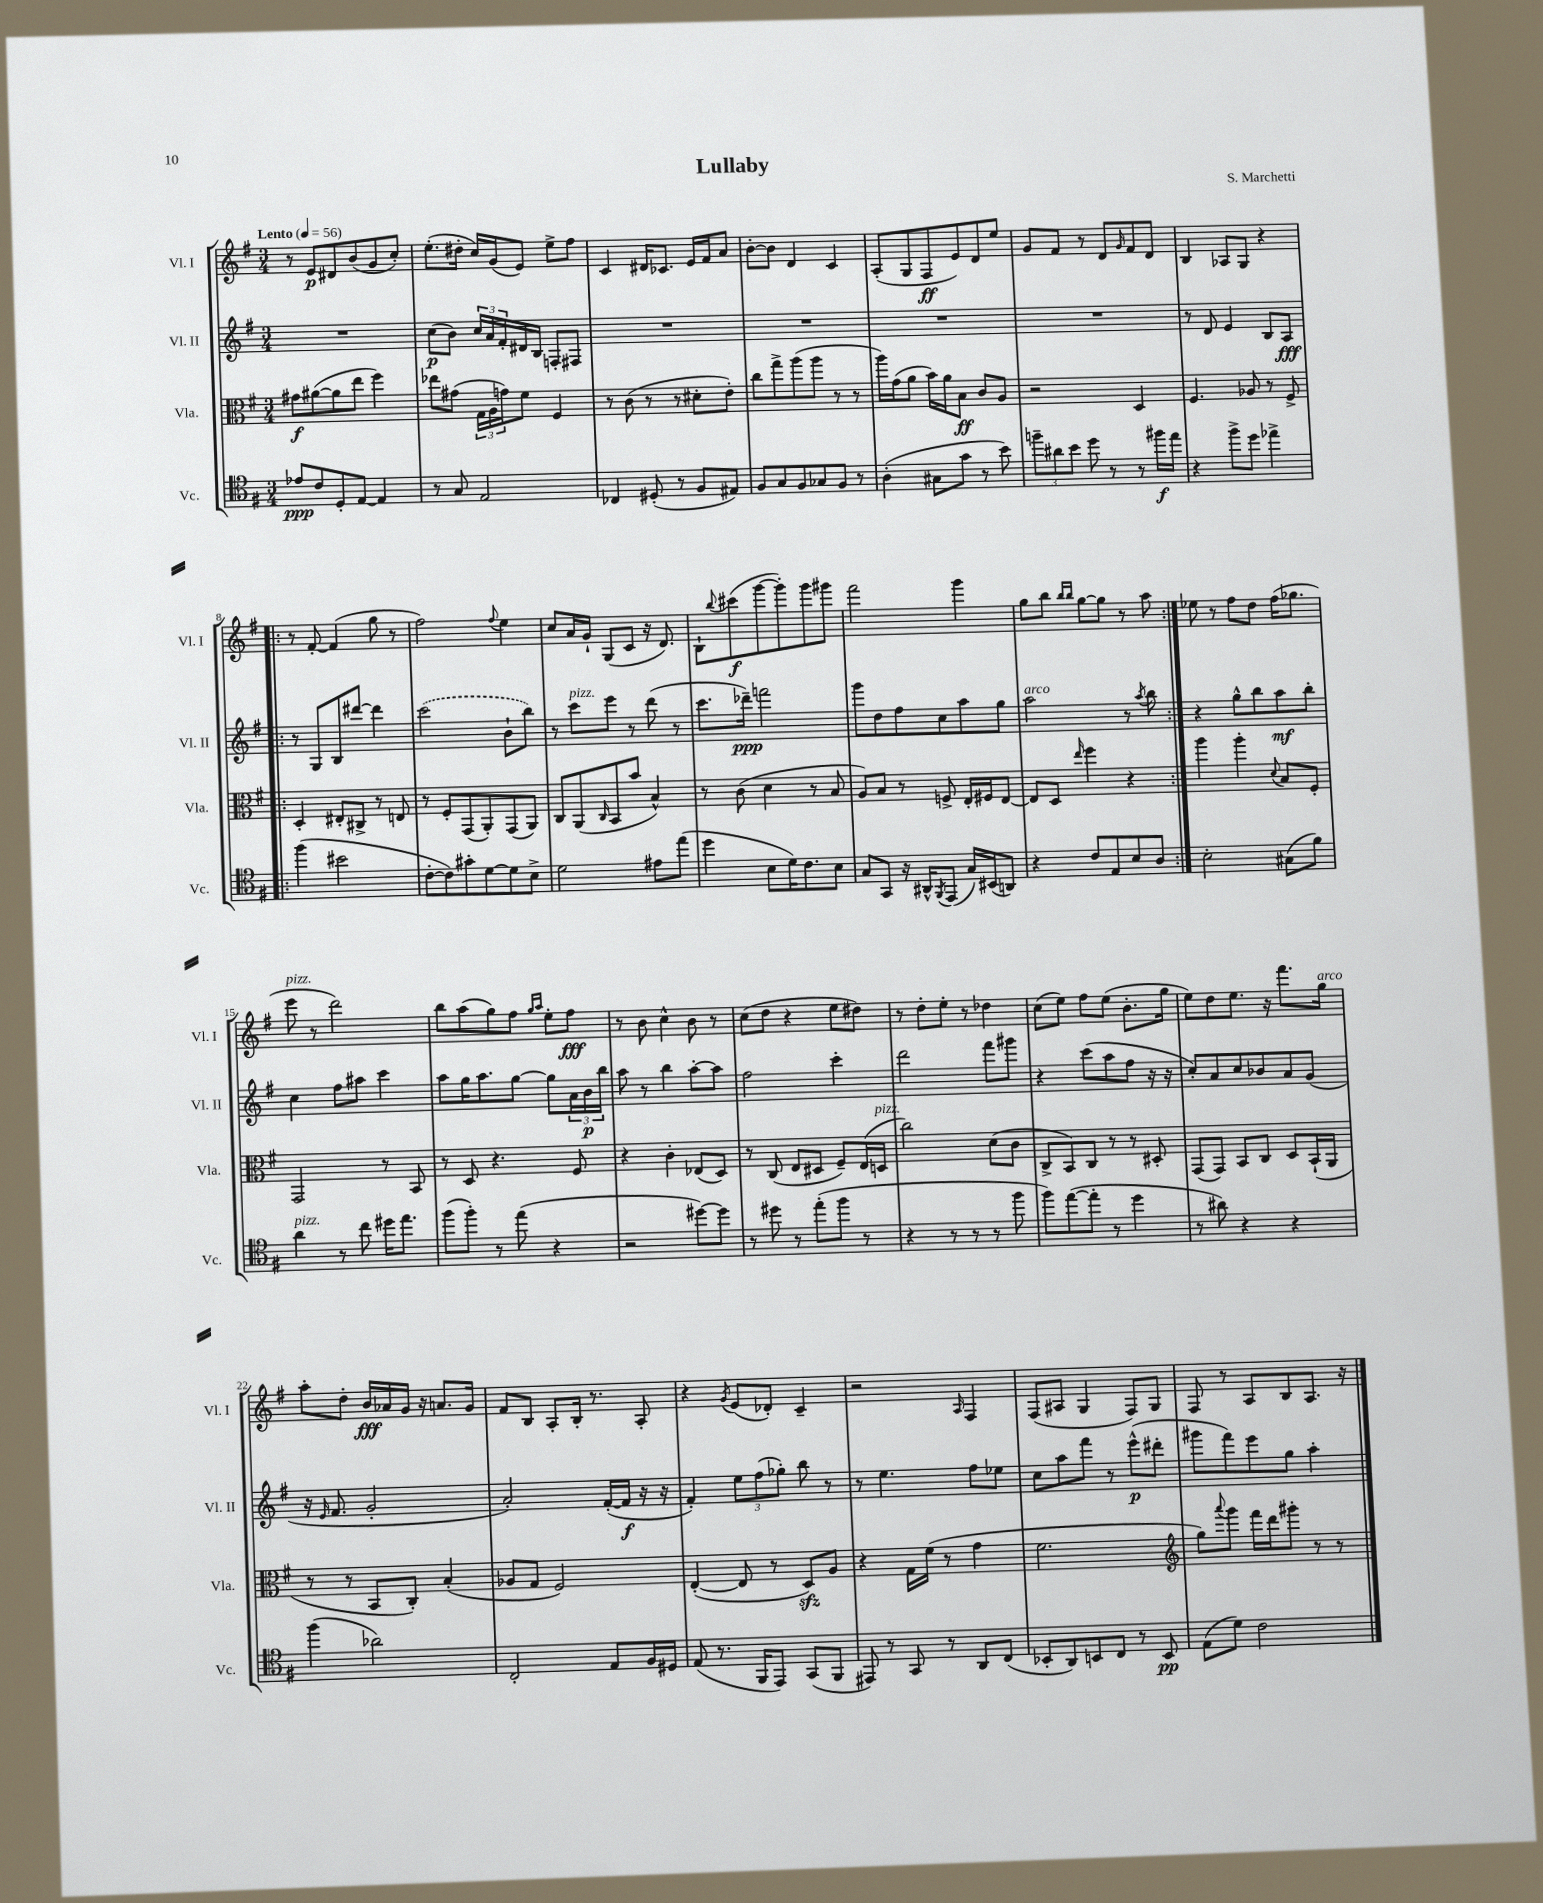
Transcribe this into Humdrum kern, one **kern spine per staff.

**kern	**kern	**kern	**kern
*staff4	*staff3	*staff2	*staff1
*clefC4	*clefC3	*clefG2	*clefG2
*k[f#]	*k[f#]	*k[f#]	*k[f#]
*M3/4	*M3/4	*M3/4	*M3/4
*MM56	*MM56	*MM56	*MM56
8e-	8g#	2.r	8r
8c	([8a#	.	8e
8D'	8a#]	.	8d#
[8E	8ee	.	(8b
4E]	4ff#)	.	8g
.	.	.	8cc')
=	=	=	=
8r	8ee-	(8cc	(8.ee'
8G	(8g#	8b)	.
.	.	.	16dd#'
2E	24G	24cc	16cc)
.	24A	24a	.
.	.	.	(16g
.	24g)	24f#'	.
.	8f#	16d#	8e)
.	.	16B	.
.	4F#	8F'	8ee^
.	.	8F#	8ff#
=	=	=	=
4C-	8r	2.r	4c
.	(8c	.	.
(8D#'	8r	.	16d#
.	.	.	8.c-
8r	8r	.	.
8F#	8d#'	.	16e
.	.	.	16f#
8E#)	8e')	.	8a
=	=	=	=
8F#	8cc	2.r	[8b'
8G	8gg^	.	8b]
8F#	(8aa	.	4d
8G-	8aa	.	.
8F#	8r	.	4c
8r	8r	.	.
=	=	=	=
(4A'	16aa)	2.r	(8A'
.	(16g	.	.
.	8a	.	8G
8G#	16b)	.	8F#
.	16a	.	.
8g	8B	.	8e)
8r	8c	.	8d
8b)	8A	.	8ee
=	=	=	=
12ff~	2r	2.r	8g
12a#	.	.	.
.	.	.	8f#
12b	.	.	.
8dd	.	.	8r
8r	.	.	8d
.	.	.	16qqg
8r	4D	.	8f#
16ff#	.	.	8d
16ee	.	.	.
=	=	=	=
4r	4.F#	8r	4B
.	.	8d	.
8ff#^	.	4e	8A-
8dd	8A-	.	8G
4ee-^	8r	8B	4r
.	8F#^	8A	.
=!|:	=!|:	=!|:	=!|:
(4ff#	4D'	8r	8r
.	.	8G	[8f#'
2b#	8E#'	8B	(4f#]
.	8C#^	[8ddd#	.
.	8r	4ddd#]	8gg
.	8E	.	8r
=	=	=	=
[8c'	8r	(2ccc	2ff#)
8c])	8F#'	.	.
8g#'	(8GG	.	.
[8d	8AA')	.	.
.	.	.	8qqff#
8d]	(8GG	8b`	4ee
8B^	8AA)	8bb)	.
=	=	=	=
2d	8C	8r	8cc
.	(8AA	8ccc	16a
.	.	.	16g`
.	16qqC	.	.
.	8BB	8eee	(8G
.	8b	8r	8c
8e#	4B^^)	(8ddd	16r
.	.	.	8.d)
(8ee	.	8r	.
=	=	=	=
4dd	8r	8.ccc	8B`
.	.	.	8qqbb
.	(8c	.	(8ccc#
.	.	16ddd-~)	.
8B	4d	2fff	[8ggg
16d)	.	.	8ggg'])
8.c	.	.	.
.	8r	.	8ggg
8B	8B	.	8ggg#
=	=	=	=
8G	8A)	8ggg	2fff#
8GG	8B	8dd	.
16r	8r	8ff#	.
16AA#^^	.	.	.
8qFF#	.	.	.
(8EE	8F^	8cc	.
16G)	16E'	8aa	4ggg
(16BB#	16F#	.	.
8AA)	[8E	8gg	.
=	=	=	=
4r	8E]	2aa	8gg
.	8D	.	8bb
.	.	.	16qqbb
.	16qqee	.	16qqbb
8c	4ff#	.	[8gg
8E	.	.	8gg]
8B	4r	8r	8r
.	.	8qaa	.
8A	.	8bb	8aa
=:|!	=:|!	=:|!	=:|!
2B'	4aa	4r	8ee-
.	.	.	8r
.	4aa'	8gg^^	8ff#
.	.	8bb	8dd
.	8qqd	.	.
(8G#	8B	8aa	(16ff#
.	.	.	8.gg-
8f#)	8F#'	8bb'	.
=	=	=	=
4a	2GG	4cc	8eee
.	.	.	8r
8r	.	8ff#	2ddd)
8cc	.	8aa#	.
16dd#	8r	4ccc	.
8.ee	.	.	.
.	8BB	.	.
=	=	=	=
(8ff#	8r	8aa	8bb
8ff#')	8D	16gg	(8aa
.	.	8.aa	.
8r	4.r	.	8gg)
(8ee	.	[8gg	8ff#
.	.	.	16qqgg
.	.	.	16qqaa
4r	.	8gg]	8ee'
.	8F#	24a	8ff#
.	.	24b	.
.	.	24bb	.
=	=	=	=
2r	4r	8aa	8r
.	.	8r	8b
.	4c'	4bb	4cc^^
[8dd#)	(8E-	[8aa'	8b
8dd#]	8D)	8aa]	8r
=	=	=	=
8r	8r	2ff#	(8cc
8dd#	(8C	.	8dd
8r	8E	.	4r
(8ee'	8D#	.	.
8ff#	8F#~)	4ccc'	8ee
8r	(16E	.	8dd#)
.	16D	.	.
=	=	=	=
4r	2cc)	2ddd	8r
.	.	.	8dd'
8r	.	.	8ee'
8r	.	.	8r
8r	(8d	8fff#	4dd-
8ff#	8c	8ggg#	.
=	=	=	=
8ff#)	8C^	4r	(8cc
([8ee	8BB)	.	8ee)
8ee']	8C	(8ccc	8ff#
8r	8r	8aa	(8ee
4dd	8r	8ff#	8.b'
.	8D#'	16r	.
.	.	16r	16gg
=	=	=	=
8r	(8GG	8cc')	8ee)
8a#)	8GG)	8a	8dd
4r	8BB	8cc	8.ee
.	8C	8b-	.
.	.	.	16r
4r	8D	8a	8.fff#
.	(16BB`	(8g	.
.	16AA	.	16gg
=	=	=	=
(4ff#	8r	16r	8aa'
.	.	16qqe	.
.	.	8.f#	.
.	8r	.	8dd'
2a-)	8BB	2g'	16b
.	.	.	16a-
.	8C')	.	16g
.	.	.	16r
.	(4B'	.	8.a
.	.	.	16g
=	=	=	=
2C'	8A-	2a')	8f#
.	8G	.	8B
.	2F#)	.	8A'
.	.	.	16B'
.	.	.	8.r
8E	.	([16f#'	.
.	.	16f#]	.
16F#	.	16r	8A'
16D#	.	16r	.
=	=	=	=
(8E	([4E'	4f#')	4r
8.r	.	.	.
.	.	.	8qg
.	8E]	12ee	(8e
16FF#	.	.	.
.	.	(12ff#	.
8EE)	8r	.	8d-')
.	.	12gg-')	.
(8GG	8D)	8bb	4c~
8FF#	8A	8r	.
=	=	=	=
8EE#)	4r	8r	2r
8r	.	4.ee	.
8GG	16G	.	.
.	(16f#	.	.
8r	8r	.	.
.	.	.	16qqA
8AA	4g	8ff#	4F#
(8C	.	8ee-	.
=	=	=	=
8BB-'	2.f#	8cc	(8F#
8AA)	.	8aa	8A#
8BB	.	8fff#	4G
8C	.	8r	.
8r	.	(8eee^^	8F#)
8BB	.	8ddd#'	8G
=	=	=	=
*	*clefG2	*	*
(8E	8gg)	8ggg#	8F#
.	8qqaaa	.	.
8d)	8ggg	8fff#)	8r
2c	16fff#	8eee	8A
.	16ddd	.	.
.	8ggg#'	8gg	8B
.	8r	4aa'	8.A
.	8r	.	.
.	.	.	16r
==	==	==	==
*-	*-	*-	*-
